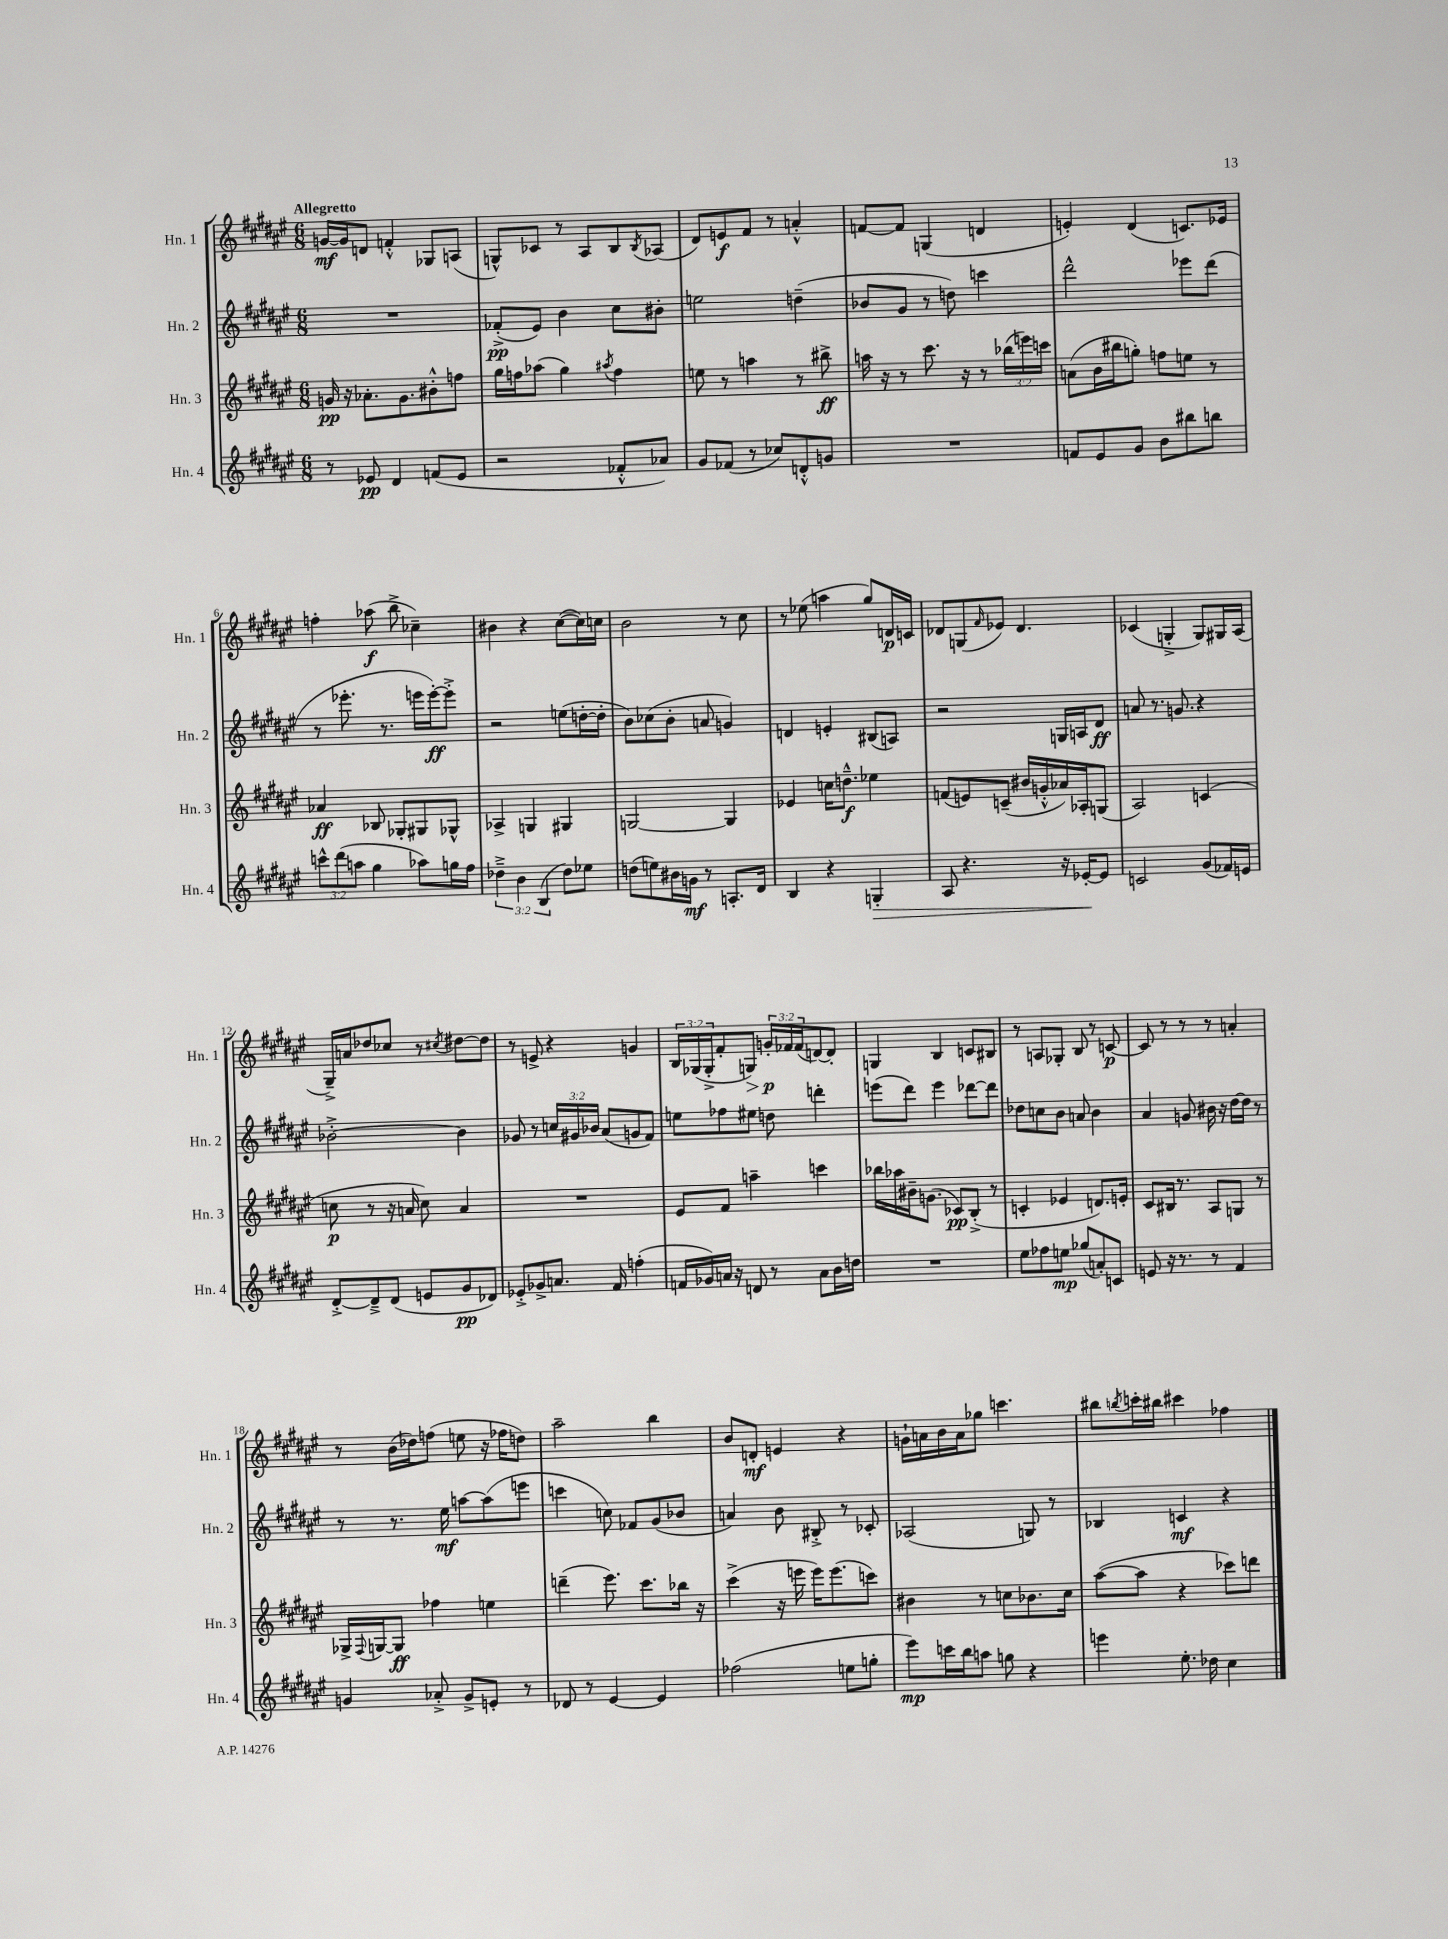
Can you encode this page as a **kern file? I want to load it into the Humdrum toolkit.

**kern	**dynam	**kern	**dynam	**kern	**dynam	**kern	**dynam
*part4	*part4	*part3	*part3	*part2	*part2	*part1	*part1
*staff4	*staff4	*staff3	*staff3	*staff2	*staff2	*staff1	*staff1
*I"Hn. 4	*	*I"Hn. 3	*	*I"Hn. 2	*	*I"Hn. 1	*
*I'Hn. 4	*	*I'Hn. 3	*	*I'Hn. 2	*	*I'Hn. 1	*
*clefG2	*	*clefG2	*	*clefG2	*	*clefG2	*
*k[f#c#g#d#a#e#]	*	*k[f#c#g#d#a#e#]	*	*k[f#c#g#d#a#e#]	*	*k[f#c#g#d#a#e#]	*
*M6/8	*	*M6/8	*	*M6/8	*	*M6/8	*
=1	=1	=1	=1	=1	=1	=1	=1
!	!	!	!	!	!	!LO:TX:a:B:t=Allegretto	!
8r	.	16gn/	pp	2.r	.	[16gn/LL	mf
.	.	16r	.	.	.	16g/J]	.
8e-X/	pp	8.a-X'\L	.	.	.	8dn/J	.
4d#/	.	.	.	.	.	4fn'^^/	.
.	.	8.g\	.	.	.	.	.
(8fn/L	.	8b#X'^^\	.	.	.	8G-X/L	.
8e-/J	.	8ffn\J	.	.	.	(8An/J	.
=2	=2	=2	=2	=2	=2	=2	=2
2r	.	16gg#\LL	.	(8f-X'^/L	pp	8Gn^^/L)	.
.	.	16ffn\J	.	.	.	.	.
.	.	(8aa-X\J	.	8e#/J)	.	8c-X/J	.
.	.	4gg#\)	.	4b\	.	8r	.
.	.	.	.	.	.	8A#/L	.
.	.	8qaa#X/	.	.	.	.	.
8f-X'^^/L	.	4ff\	.	8cc#\L	.	8B/	.
.	.	.	.	.	.	8qB/	.
8a-X/J)	.	.	.	8b#X'\J	.	(8A-X/J	.
=3	=3	=3	=3	=3	=3	=3	=3
8g#/L	.	8een\	.	2een\	.	8d#/L)	.
(8f-X/J	.	8r	.	.	.	8en/	f
8r	.	4aan\	.	.	.	8f#/J	.
8cc-X/L)	.	.	.	.	.	8r	.
8dn'^^/	.	8r	.	(4ddn~\	.	4an'^^/	.
8gn/J	.	8bb#X^\	ff	.	.	.	.
=4	=4	=4	=4	=4	=4	=4	=4
2.r	.	16aan\	.	8b-X/L	.	[8fn/L	.
.	.	16r	.	.	.	.	.
.	.	8r	.	8g#/J	.	8f/J]	.
.	.	8.ccc#\	.	8r	.	(4Gn/	.
.	.	.	.	8ddn\)	.	.	.
.	.	16r	.	.	.	.	.
.	.	8r	.	4cccn\	.	4dn/	.
.	.	(24bb-X\LL	.	.	.	.	.
.	.	24eeen\)	.	.	.	.	.
.	.	24cccn\JJ	.	.	.	.	.
=5	=5	=5	=5	=5	=5	=5	=5
8fn/L	.	(8an\L	.	2ddd#^^\	.	4en'/)	.
8e#/	.	16b\L	.	.	.	.	.
.	.	16bb#X\J	.	.	.	.	.
8g#/J	.	8ggn'\J)	.	.	.	(4d#/	.
8b\L	.	8ffn\L	.	.	.	.	.
8bb#X\	.	8een\J	.	8eee-X\L	.	8.cn/L)	.
8bbn\J	.	8r	.	(8ddd#\J	.	.	.
.	.	.	.	.	.	16e-X/Jk	.
!!LO:LB:g=z
=6	=6	=6	=6	=6	=6	=6	=6
12cccn^^\L	.	4a-X/	ff	8r	.	4ffn'\	.
(12ddd#\	.	.	.	.	.	.	.
.	.	.	.	8.eee-X'\	.	.	.
12aan\J	.	.	.	.	.	.	.
4gg#\	.	8B-X/	.	.	.	(8aa-X\	f
.	.	.	.	8.r	.	.	.
.	.	8G-X'/L	.	.	.	8bb^\	.
8aa-X\L)	.	8G#X/	.	16eeen\LL	.	4cc-X~\)	.
.	.	.	.	[16eee'\J)	ff	.	.
16ggn\L	.	8G-X^^/J	.	8eee'^\J]	.	.	.
16ff#\JJ	.	.	.	.	.	.	.
=7	=7	=7	=7	=7	=7	=7	=7
6dd-X~^\	.	4A-X^/	.	2r	.	4b#X\	.
6b\	.	.	.	.	.	.	.
.	.	4Gn/	.	.	.	4r	.
(6B/	.	.	.	.	.	.	.
8dd-\L)	.	4G#X/	.	(8een\L	.	([8cc#\L	.
8ee-X\J	.	.	.	[16ddn'\L	.	16cc#\L])	.
.	.	.	.	16dd'\JJ]	.	16ccn\JJ	.
=8	=8	=8	=8	=8	=8	=8	=8
(8ddn\L	.	[2Gn/	.	8b\L)	.	2b\	.
8een\)	.	.	.	(8cc-X\	.	.	.
16b#X\L	.	.	.	8b'\J	.	.	.
16gn\JJ	mf	.	.	.	.	.	.
8r	.	.	.	8an/	.	.	.
8.An'/L	.	4G/]	.	4gn/)	.	8r	.
.	.	.	.	.	.	8cc#\	.
16d#/Jk	.	.	.	.	.	.	.
=9	=9	=9	=9	=9	=9	=9	=9
4B/	.	4e-X/	.	4dn/	.	8r	.
.	.	.	.	.	.	(8ee-X\	.
4r	.	16ccn\KL	.	4en'/	.	4aan\	.
.	.	8.ddn~^^\J	f	.	.	.	.
!	!LO:HP:b	!	!	!	!	!	!
4Gn'/	>	4ee-X\	.	(8B#X/L	.	8gg#/L)	.
.	.	.	.	8An/J)	.	16dn/L	p
.	.	.	.	.	.	16cn/JJ	.
=10	=10	=10	=10	=10	=10	=10	=10
8A#/	.	(8fn/L	.	2r	.	8d-X/L	.
4.r	.	8en/)	.	.	.	(8Gn/	.
.	.	.	.	.	.	16qqf#/	.
.	.	(8cn~/J	.	.	.	8e-X/J)	.
.	.	16b#X/LL	.	.	.	4.d-/	.
.	.	16gn'^^/	.	.	.	.	.
16r	.	16a-X/)	.	16Gn/LL	.	.	.
[16e-X'/KL	.	16A-X'/J	.	16An/J	.	.	.
8e-/J]	]	(8Gn/J	.	8d#/J	ff	.	.
=11	=11	=11	=11	=11	=11	=11	=11
2cn/	.	2A#/)	.	8an/	.	(4c-X/	.
.	.	.	.	8.r	.	.	.
.	.	.	.	.	.	4Gn'^/	.
.	.	.	.	8.gn/	.	.	.
(8g#/L	.	(4cn/	.	4r	.	8G/L)	.
16f-X/L)	.	.	.	.	.	16G#X/L	.
16en/JJ	.	.	.	.	.	(16A#/JJ	.
!!LO:LB:g=z
=12	=12	=12	=12	=12	=12	=12	=12
[8d#'^/L	.	8ccn\	p	[2b-X'^\	.	16G#~^/LL)	.
.	.	.	.	.	.	16an/J	.
8d#~^/]	.	8r	.	.	.	8dd-X/	.
(8d#/J	.	16r	.	.	.	8cc-X/J	.
.	.	16an/	.	.	.	.	.
8en/L	.	8cc\)	.	.	.	8r	.
.	.	.	.	.	.	8qcc#X/	.
8g#/	pp	4a/	.	4b-\]	.	[8dd#X\L	.
8d-X/J)	.	.	.	.	.	8dd#\J]	.
=13	=13	=13	=13	=13	=13	=13	=13
8e-X'^/L	.	2.r	.	8g-X/	.	8r	.
8g-X^/	.	.	.	8r	.	8en^/	.
8.an/J	.	.	.	24ccn/LL	.	4r	.
.	.	.	.	24g#X/	.	.	.
.	.	.	.	24b-X/JJ	.	.	.
.	.	.	.	(8a#/L	.	.	.
16f#/	.	.	.	.	.	.	.
(4ffn'\	.	.	.	8gn/	.	4gn/	.
.	.	.	.	8f#/J)	.	.	.
=14	=14	=14	=14	=14	=14	=14	=14
16fn/LL	.	8e#/L	.	8een\L	.	24B/LL	.
.	.	.	.	.	.	(24G-X/	.
16g-X/)	.	.	.	.	.	.	.
.	.	.	.	.	.	24G-'^/J	.
16an/JJ	.	8f#/J	.	8ff-X\	.	8f#'/	.
16r	.	.	.	.	.	.	.
!	!	!	!	!	!	!	!LO:HP:b
8dn/	.	4aan~\	.	8ee#X\J	.	8Gn/J)	>
8r	.	.	.	8ddn\	.	24gn'/LL	p
.	.	.	.	.	.	24f-X/	]
.	.	.	.	.	.	(24f-/J	.
8a\L	.	4cccn\	.	4dddn'\	.	[8dn/)	.
16b\L	.	.	.	.	.	8d'/J]	.
16ddn\JJ	.	.	.	.	.	.	.
=15	=15	=15	=15	=15	=15	=15	=15
2.r	.	16bb-X\LL	.	(8eeen\L	.	4Gn/	.
.	.	16aa-X\	.	.	.	.	.
.	.	16b#X~\J	.	8ddd#\J)	.	.	.
.	.	(8.gn\J	.	.	.	.	.
.	.	.	.	4eee\	.	4B/	.
.	.	8c-X/L)	pp	.	.	.	.
.	.	(8B'^/J	.	[8ddd-X\L	.	8cn/L	.
.	.	8r	.	8ddd-\J]	.	8B#X/J	.
=16	=16	=16	=16	=16	=16	=16	=16
8ee#\L	.	4cn'/	.	8dd-X\L	.	8r	.
8ff-X\	.	.	.	8ccn\	.	8An/L	.
8een\J	mp	4e-X/	.	8b\J	.	8G-X'/J	.
(8gg-X/L	.	.	.	8an/	.	8B/	.
8an'/)	.	8.dn/L)	.	4b\	.	8r	.
8cn/J	.	.	.	.	.	[8cn/	p
.	.	16en'/Jk	.	.	.	.	.
=17	=17	=17	=17	=17	=17	=17	=17
8en/	.	8c#/L	.	4a#/	.	8c/]	.
16r	.	16B#X/Jk	.	.	.	8r	.
8.r	.	8.r	.	.	.	.	.
.	.	.	.	8gn/	.	8r	.
8r	.	8A#/L	.	16b#X\	.	8r	.
.	.	.	.	16r	.	.	.
4f#/	.	8Gn/J	.	[16dd#\LL	.	4an'/	.
.	.	.	.	16dd#\JJ]	.	.	.
.	.	8r	.	8r	.	.	.
!!LO:LB:g=z
=18	=18	=18	=18	=18	=18	=18	=18
4gn/	.	16G-X^/LL	.	8r	.	8r	.
.	.	8qqF#/	.	.	.	.	.
.	.	[16Gn/J	.	.	.	.	.
.	.	8G/J]	ff	8.r	.	(16b\LL	.
.	.	.	.	.	.	16dd-X\J)	.
8a-X'^/	.	4ff-X\	.	.	.	(8ffn\J	.
.	.	.	.	16ee#\	mf	.	.
8g^/L	.	.	.	[8aan\L	.	8een\	.
8en'/J	.	4een\	.	(8aa\]	.	16r	.
.	.	.	.	.	.	16ff-X\KL	.
8r	.	.	.	8eeen\J	.	8ddn\J)	.
=19	=19	=19	=19	=19	=19	=19	=19
8d-X/	.	(4dddn~\	.	4cccn\	.	2aa#~\	.
8r	.	.	.	.	.	.	.
[4e#/	.	8.eee#\)	.	8ccn\)	.	.	.
.	.	.	.	8f-X/L	.	.	.
.	.	8.ccc#\L	.	.	.	.	.
4e#/]	.	.	.	(8g#/	.	4bb\	.
.	.	16bb-X\Jk	.	8b-X/J	.	.	.
.	.	16r	.	.	.	.	.
=20	=20	=20	=20	=20	=20	=20	=20
(2ff-X\	.	(4ccc#^\	.	4an/)	.	8b/L	.
.	.	.	.	.	.	8dn'/J	mf
.	.	16r	.	8b\	.	4en/	.
.	.	16eeen\	.	.	.	.	.
.	.	16eee\KL)	.	8B#X'^/	.	.	.
.	.	(8.eee\	.	.	.	.	.
8een\L	.	.	.	8r	.	4r	.
8ggn'\J	.	8cccn\J)	.	8c-X'/	.	.	.
=21	=21	=21	=21	=21	=21	=21	=21
8eee#\L)	mp	4b#X\	.	(2A-X/	.	16gn`\LL	.
.	.	.	.	.	.	16an\	.
16cccn\L	.	.	.	.	.	16b\	.
16bb\J	.	.	.	.	.	16a\J	.
8aan\J	.	8r	.	.	.	8gg-X\J	.
8ggn\	.	8ccn\L	.	.	.	4.cccn\	.
4r	.	8.b-X\	.	8Gn/)	.	.	.
.	.	.	.	8r	.	.	.
.	.	16cc\Jk	.	.	.	.	.
=22	=22	=22	=22	=22	=22	=22	=22
4eeen\	.	([8aa#\L	.	4B-X/	.	8bb#X\L	.
.	.	.	.	.	.	8qbbn/	.
.	.	8aa#\J]	.	.	.	16cccn'\L	.
.	.	.	.	.	.	16bb#X\JJ	.
8.ee#'\	.	4r	.	4cn/	mf	4ccc#X\	.
16dd-X\	.	.	.	.	.	.	.
4cc#\	.	8ccc-X\L)	.	4r	.	4ff-X\	.
.	.	8dddn\J	.	.	.	.	.
==	==	==	==	==	==	==	==
*-	*-	*-	*-	*-	*-	*-	*-
